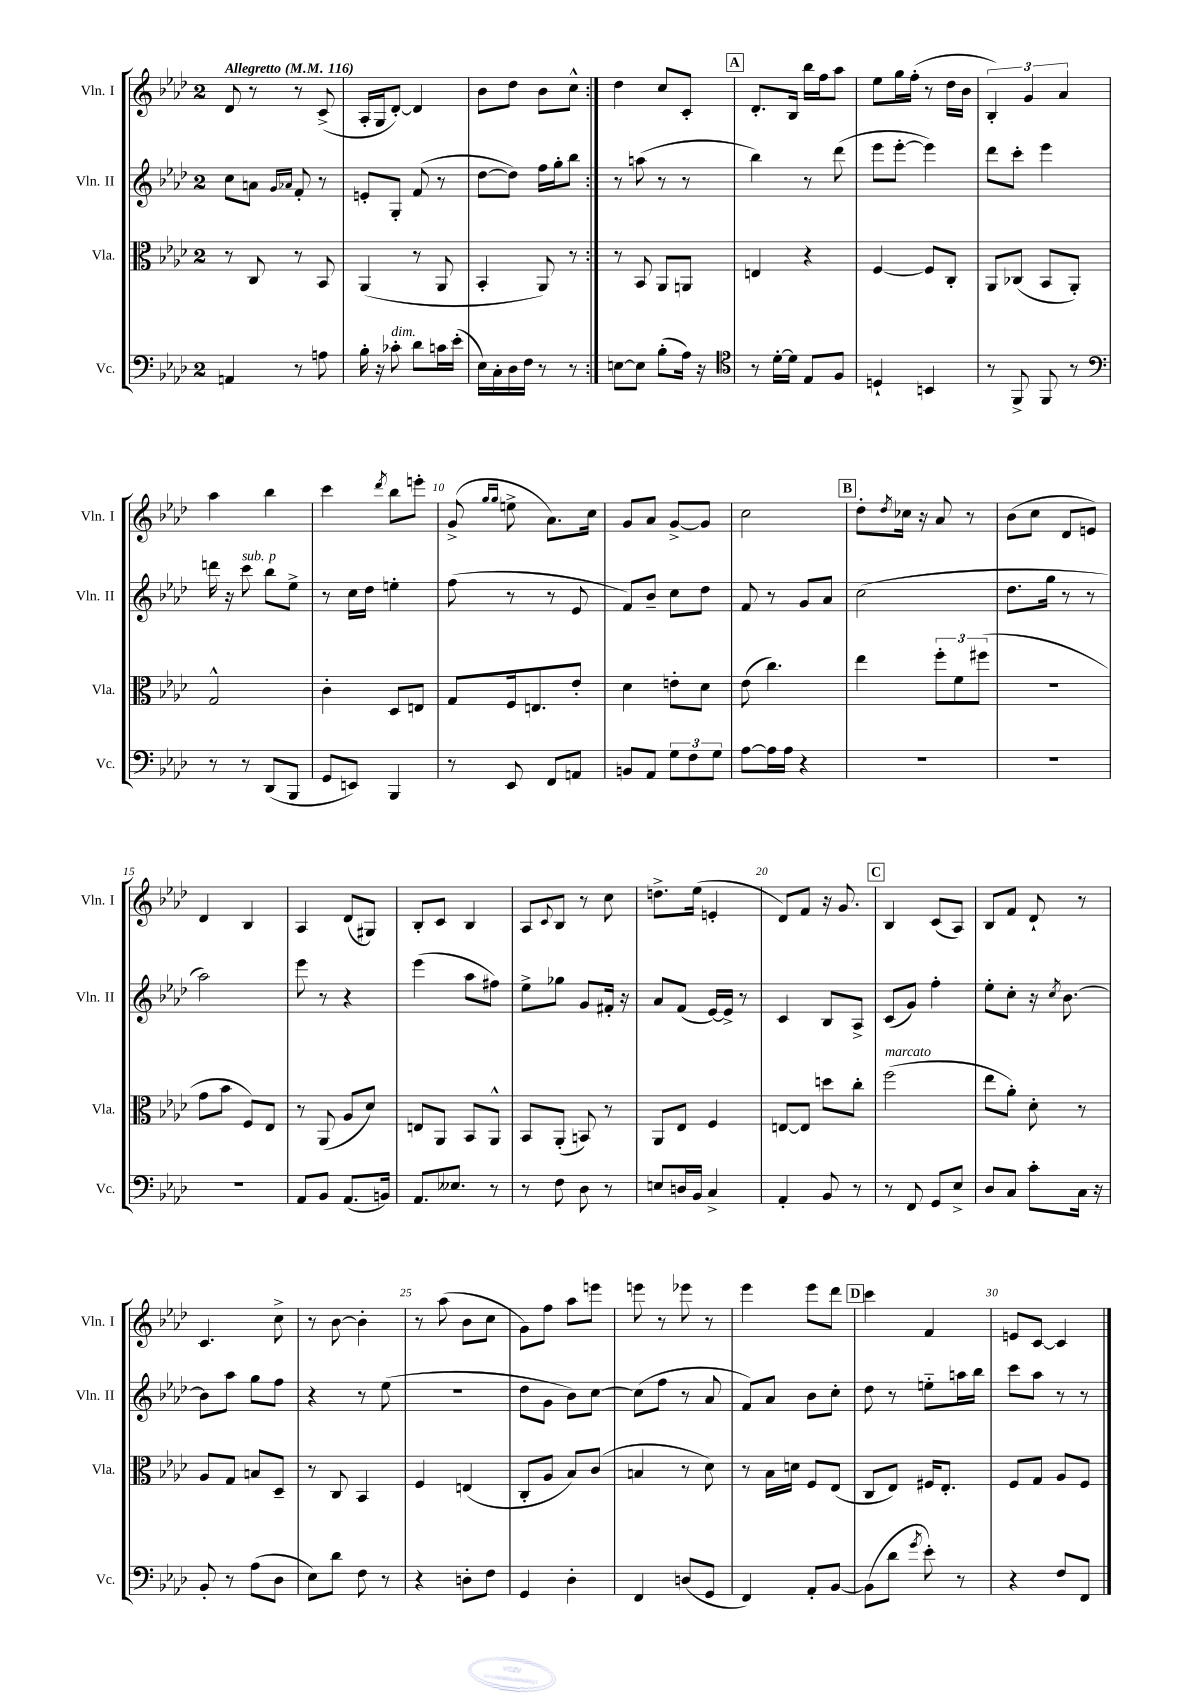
<<
\new StaffGroup <<
\new Staff = "s0" \with { instrumentName = "Vln. I" shortInstrumentName = "Vln. I" } {
    \clef treble \key aes \major \once \override Staff.TimeSignature.style = #'single-digit \time 2/4 \tempo "Allegretto" 4 = 116
    \repeat volta 2 { des'8 r8 r8 c'8->( |
    aes16-. g16 des'8~-.) des'4 |
    bes'8 des''8 bes'8 c''8-^ | }
    des''4 c''8 c'8-. |
    \mark \markup { \box "A" } des'8.-. bes16 bes''16 f''16 aes''8 |
    ees''8 g''16 f''16-.( r8 des''16 bes'16 |
    \tuplet 3/2 { bes4-.) g'4 aes'4 } |
    aes''4 bes''4 |
    c'''4 \acciaccatura { des'''8 } bes''8 e'''8-. |
    g'8->( \grace { g''16 g''16 } e''8-> aes'8.) c''16 |
    g'8 aes'8 g'8~-> g'8 |
    c''2 |
    \mark \markup { \box "B" } des''8-. \acciaccatura { des''8 } ces''16 r16 aes'8 r8 |
    bes'8( c''8 des'8 e'8) |
    des'4 bes4 |
    aes4 des'8( gis8) |
    bes8-. c'8 bes4 |
    aes8 \appoggiatura { c'8 } bes8 r8 c''8 |
    d''8.-> ees''16( e'4-. |
    des'8) f'8 r16 g'8. |
    \mark \markup { \box "C" } bes4 c'8( aes8) |
    bes8 f'8 des'8-! r8 |
    c'4. c''8-> |
    r8 bes'8~ bes'4-. |
    r8 aes''8( bes'8 c''8 |
    g'8) f''8 aes''8 e'''8 |
    e'''8 r8 ees'''8 r8 |
    ees'''4 ees'''8 des'''8 |
    \mark \markup { \box "D" } c'''4 f'4 |
    e'8 c'8~ c'4 \bar "|." |
}
\new Staff = "s1" \with { instrumentName = "Vln. II" shortInstrumentName = "Vln. II" } {
    \clef treble \key aes \major \once \override Staff.TimeSignature.style = #'single-digit \time 2/4
    \repeat volta 2 { c''8 a'8 \grace { g'16 aes'16 } f'8-. r8 |
    e'8-. g8-. f'8( r8 |
    des''8~ des''8) f''16 g''16-. bes''8 | }
    r8 a''8( r8 r8 |
    \mark \markup { \box "A" } bes''4) r8 des'''8( |
    ees'''8 ees'''8~-. ees'''4) |
    des'''8 c'''8-. ees'''4 |
    d'''16 r16 c'''8^\markup { \italic "sub. p" } bes''8 ees''8-> |
    r8 c''16 des''16 e''4-. |
    f''8( r8 r8 ees'8 |
    f'8) bes'8-- c''8 des''8 |
    f'8 r8 g'8 aes'8 |
    \mark \markup { \box "B" } c''2( |
    des''8. g''16 r8 r8 |
    aes''2) |
    ees'''8 r8 r4 |
    ees'''4( aes''8 fis''8) |
    ees''8-> ges''8 g'8 fis'16-. r16 |
    aes'8 f'8( ees'16~) ees'16-> r8 |
    c'4 bes8 aes8-> |
    \mark \markup { \box "C" } c'8( g'8) f''4-. |
    ees''8-. c''8-. r16 \acciaccatura { c''8 } bes'8.~ |
    bes'8 aes''8 g''8 f''8 |
    r4 r8 ees''8( |
    r2 |
    des''8 g'8 bes'8) c''8~ |
    c''8( f''8 r8 aes'8 |
    f'8) aes'8 bes'8 c''8-. |
    \mark \markup { \box "D" } des''8 r8 e''8-_ a''16 bes''16 |
    c'''8 aes''8 r8 r8 \bar "|." |
}
\new Staff = "s2" \with { instrumentName = "Vla." shortInstrumentName = "Vla." } {
    \clef alto \key aes \major \once \override Staff.TimeSignature.style = #'single-digit \time 2/4
    \repeat volta 2 { r8 c8 r8 bes,8 |
    aes,4( r8 aes,8 |
    bes,4-. aes,8) r8 | }
    r8 bes,8 aes,8 a,8 |
    \mark \markup { \box "A" } e4 r4 |
    f4~ f8 c8-. |
    aes,8 ces8( bes,8 aes,8-.) |
    g2-^ |
    c'4-. des8 e8 |
    g8 f16 e8. ees'8-. |
    des'4 e'8-. des'8 |
    ees'8( c''4.) |
    \mark \markup { \box "B" } ees''4 \tuplet 3/2 { f''8-. f'8 fis''8( } |
    R2 |
    g'8 bes'8 f8) ees8 |
    r8 aes,8( aes8 des'8) |
    e8 aes,8 bes,8 aes,8-^ |
    bes,8 aes,8-.( b,8) r8 |
    aes,8 ees8 f4 |
    e8~ e8 d''8 c''8-. |
    \mark \markup { \box "C" } f''2^\markup { \italic "marcato" }( |
    ees''8 aes'8-.) des'8-. r8 |
    aes8 g8 b8 des8-- |
    r8 c8 bes,4 |
    f4 e4( |
    c8-. aes8 bes8) c'8( |
    b4 r8 des'8) |
    r8 bes16 d'16 f8 ees8( |
    \mark \markup { \box "D" } c8 ees8) fis16 ees8.-. |
    f8 g8 aes8 f8 \bar "|." |
}
\new Staff = "s3" \with { instrumentName = "Vc." shortInstrumentName = "Vc." } {
    \clef bass \key aes \major \once \override Staff.TimeSignature.style = #'single-digit \time 2/4
    \repeat volta 2 { a,4 r8 a8 |
    bes16-. r16 ces'8-.^\markup { \italic "dim." } des'8 c'16 ees'16-.( |
    ees16) c16-. des16 f16 r8 r8 | }
    e8~ e8 bes8-.( aes16) r16 |
    \mark \markup { \box "A" } \clef tenor r8 des'16~-. des'16 ees8 f8 |
    d4-! b,4 |
    r8 f,8-> f,8 r8 |
    \clef bass r8 r8 des,8( bes,,8 |
    g,8 e,8) bes,,4 |
    r8 ees,8 f,8 a,8 |
    b,8 aes,8 \tuplet 3/2 { g8 f8 g8 } |
    aes8~ aes16 aes16 r4 |
    \mark \markup { \box "B" } R2 |
    R2 |
    R2 |
    aes,8 bes,8 aes,8.( b,16) |
    aes,8. eeses8. r8 |
    r8 f8 des8 r8 |
    e8 d16 bes,16 c4-> |
    aes,4-. bes,8 r8 |
    \mark \markup { \box "C" } r8 f,8 g,8 ees8-> |
    des8 c8 c'8-. c16 r16 |
    bes,8-. r8 aes8( des8 |
    ees8) des'8 f8 r8 |
    r4 d8-. f8 |
    g,4 des4-. |
    f,4 d8( g,8 |
    f,4) aes,8-. bes,8~ |
    \mark \markup { \box "D" } bes,8( des'8 \acciaccatura { g'8 } ees'8-.) r8 |
    r4 f8 f,8 \bar "|." |
}
>>
>>
\layout { \context { \Score \override BarNumber.break-visibility = ##(#f #t #t) barNumberVisibility = #(every-nth-bar-number-visible 5) } }
